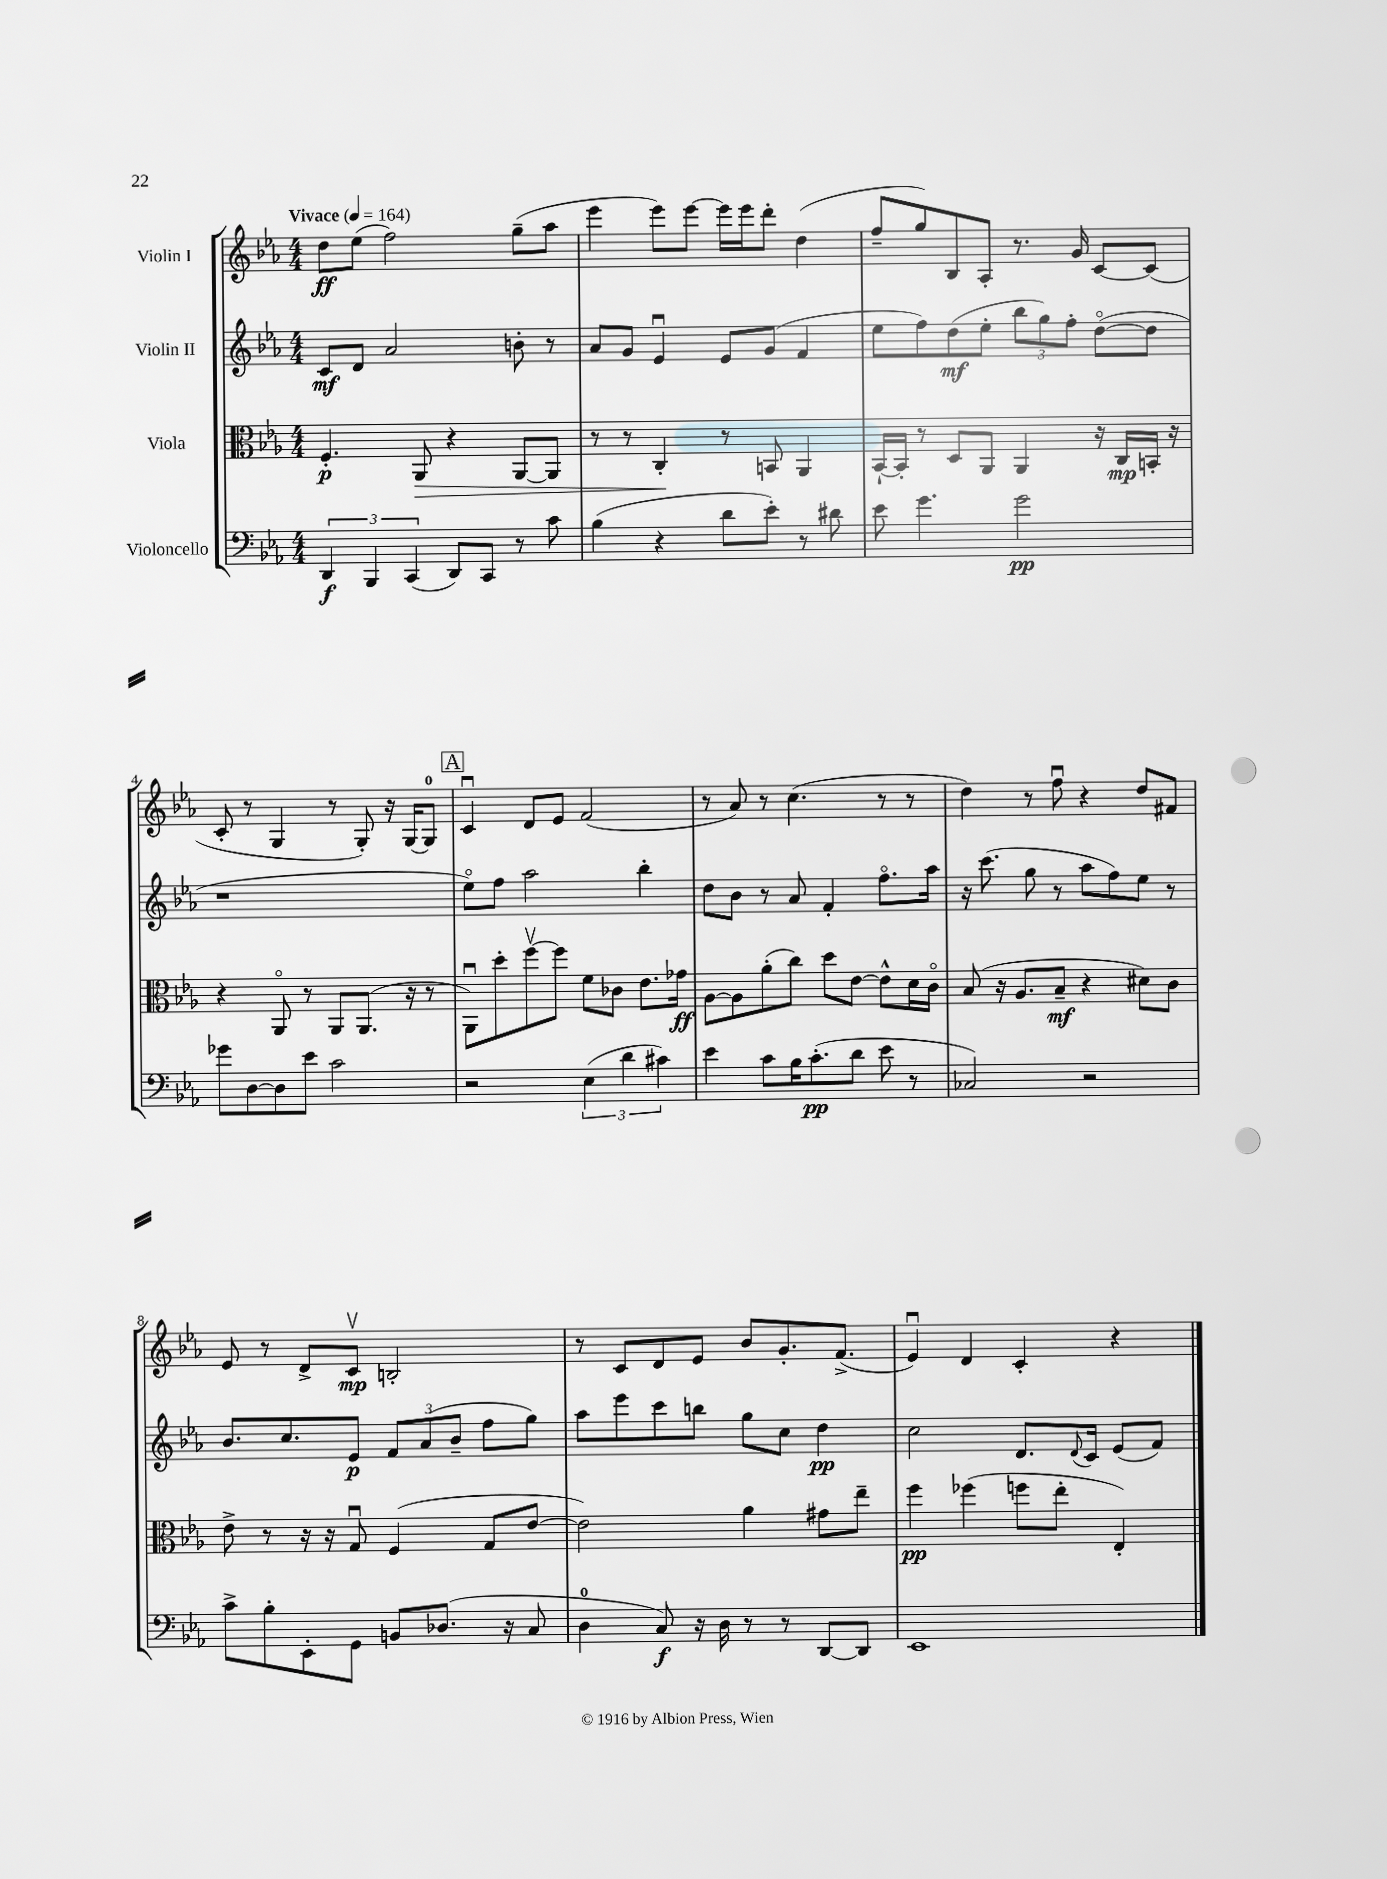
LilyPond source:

<<
\new StaffGroup <<
\new Staff = "s0" \with { instrumentName = "Violin I" } {
    \clef treble \key ees \major \numericTimeSignature \time 4/4 \tempo "Vivace" 4 = 164
    d''8\ff ees''8( f''2) g''8--( aes''8 |
    ees'''4 ees'''8) ees'''8~ ees'''16 ees'''16 d'''8-. d''4( |
    f''8-- g''8) bes8 aes8-. r8. g'16 c'8~ c'8( |
    c'8-. r8 g4 r8 g8-.) r16 g16~ g8-0 |
    \mark \markup { \box "A" } c'4\downbow d'8 ees'8 f'2( |
    r8 aes'8) r8 c''4.( r8 r8 |
    d''4) r8 f''8\downbow r4 d''8 fis'8 |
    ees'8 r8 d'8-> c'8\upbow\mp b2-. |
    r8 c'8 d'8 ees'8 bes'8 g'8.-. f'8.->( |
    ees'4\downbow) d'4 c'4-. r4 \bar "|." |
}
\new Staff = "s1" \with { instrumentName = "Violin II" } {
    \clef treble \key ees \major \numericTimeSignature \time 4/4
    c'8\mf d'8 aes'2 b'8-. r8 |
    aes'8 g'8 ees'4\downbow ees'8 g'8( f'4 |
    ees''8 f''8) d''8\mf( ees''8-. \tuplet 3/2 { bes''8 g''8) f''8-. } d''8~\flageolet( d''8 |
    r1 |
    \mark \markup { \box "A" } ees''8\flageolet) f''8 aes''2 bes''4-. |
    d''8 bes'8 r8 aes'8 f'4-. f''8.\flageolet aes''16 |
    r16 c'''8.( g''8 r8 aes''8 f''8) ees''8 r8 |
    bes'8. c''8. ees'8\p \tuplet 3/2 { f'8 aes'8( bes'8-- } f''8 g''8) |
    aes''8 ees'''8 c'''8 b''8 g''8 c''8 d''4\pp |
    c''2 d'8. \appoggiatura { d'8 } c'16 ees'8( f'8) \bar "|." |
}
\new Staff = "s2" \with { instrumentName = "Viola" } {
    \clef alto \key ees \major \numericTimeSignature \time 4/4
    f4.-.\p aes,8\> r4 aes,8~ aes,8 |
    r8 r8 c4-.\! r8 b,8 aes,4 |
    bes,16~-! bes,16-. r8 d8 aes,8 aes,4 r16 c16\mp b,16-. r16 |
    r4 aes,8\flageolet r8 aes,8 aes,8.( r16 r8 |
    \mark \markup { \box "A" } aes,8\downbow) d''8-. f''8~\upbow f''8 f'8 ces'8 ees'8. ges'16\ff |
    aes8~ aes8 aes'8-.( c''8) d''8 ees'8~ ees'8-^ d'16 c'16\flageolet |
    bes8( r16 aes8. bes8--\mf r4 dis'8) c'8 |
    ees'8-> r8 r16 r16 g8\downbow f4( g8 ees'8~ |
    ees'2) aes'4 gis'8 ees''8-- |
    f''4\pp fes''4( f''8 ees''8-. ees4-.) \bar "|." |
}
\new Staff = "s3" \with { instrumentName = "Violoncello" } {
    \clef bass \key ees \major \numericTimeSignature \time 4/4
    \tuplet 3/2 { d,4\f bes,,4 c,4( } d,8) c,8 r8 c'8 |
    bes4( r4 d'8 ees'8-.) r8 dis'8 |
    ees'8 g'4. g'2\pp |
    ges'8 d8~ d8 ees'8 c'2 |
    \mark \markup { \box "A" } r2 \tuplet 3/2 { ees4( d'4 cis'4) } |
    ees'4 c'8 bes16 c'8.-.\pp( d'8 ees'8 r8 |
    ces2) r2 |
    c'8-> bes8-. ees,8-. g,8 b,8 des8.( r16 c8 |
    d4-0 c8\f) r16 d16 r8 r8 d,8~ d,8 |
    ees,1 \bar "|." |
}
>>
>>
